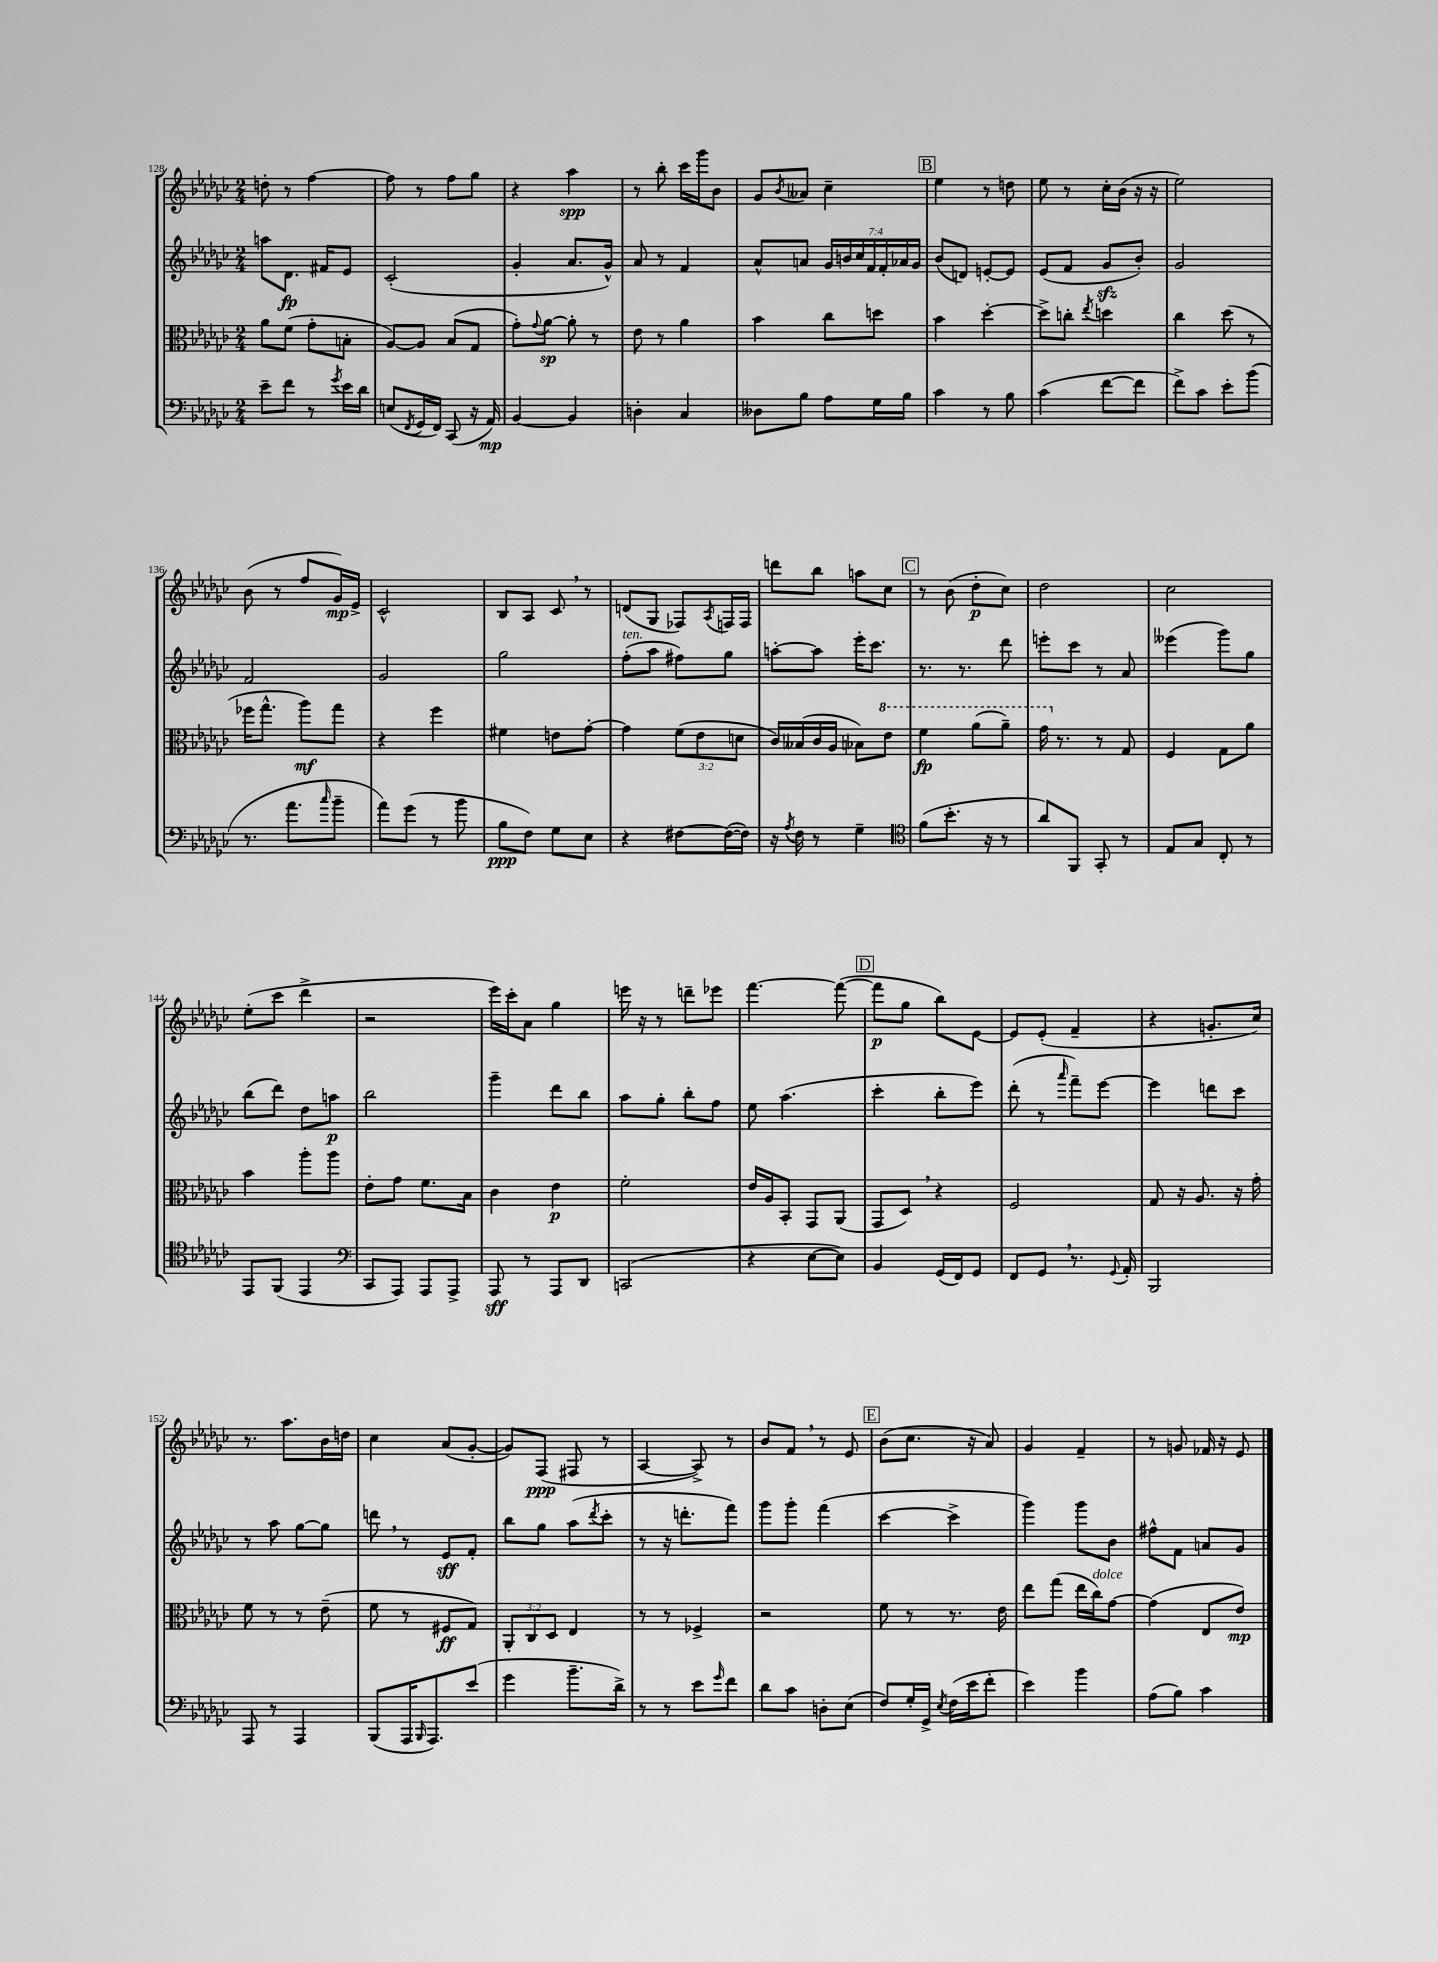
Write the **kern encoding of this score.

**kern	**kern	**kern	**kern
*staff4	*staff3	*staff2	*staff1
*clefF4	*clefC3	*clefG2	*clefG2
*k[b-e-a-d-g-c-]	*k[b-e-a-d-g-c-]	*k[b-e-a-d-g-c-]	*k[b-e-a-d-g-c-]
*M2/4	*M2/4	*M2/4	*M2/4
8e-~	8a-	8aa	8dd'
8f	(8f	8.d-	8r
8r	8g-'	.	[4ff
.	.	16f#	.
8qg-	.	.	.
16e-	8B'	8e-	.
16d-	.	.	.
=	=	=	=
(8E	[8A-)	(2c-'	8ff]
8qFF	.	.	.
16GG-	8A-]	.	8r
16FF)	.	.	.
(8CC-	(8B-	.	8ff
16r	8G-	.	8gg-
16AA-)	.	.	.
=	=	=	=
[4BB-	8g-')	4g-'	4r
.	8qqg-	.	.
.	[8a-	.	.
4BB-]	8a-']	8.a-	4aa-
.	8r	.	.
.	.	16g-^^)	.
=	=	=	=
4D'	8e-	8a-	8r
.	8r	8r	8bb-'
4C-	4a-	4f	16ccc-
.	.	.	16ggg-
.	.	.	8b-
=	=	=	=
8D--	4b-	8a-^^	8g-
.	.	.	8qb-
8B-	.	8a	8a--
8A-	8cc-	28g-	4cc-~
.	.	28b	.
.	.	28cc-	.
.	.	28f	.
16G-	8dd	.	.
.	.	28f'	.
.	.	28a-	.
16B-	.	.	.
.	.	28g-	.
=	=	=	=
4c-	4b-	(8b-	4ee-
.	.	8d)	.
8r	[4dd-'	[8e'	8r
8B-	.	8e]	8dd
=	=	=	=
(4c-	8dd-^]	(8e-	8ee-
.	8cc'	8f	8r
.	8qee-	.	.
[8f	4dd	8g-	16cc-'
.	.	.	(16b-
8f]	.	8b-')	16r
.	.	.	16r
=	=	=	=
8f^)	4cc-	2g-	2ee-)
8c-	.	.	.
8e-'	(8dd-	.	.
(8b-	8r	.	.
=	=	=	=
8.r	16ff-	2f	(8b-
.	8.gg-^^	.	.
.	.	.	8r
8.a-	.	.	.
.	8aa-)	.	8ff
16qqcc-	.	.	.
8b-~	8gg-	.	16g-)
.	.	.	16e-^
=	=	=	=
8a-)	4r	2g-	2c-^^
(8g-	.	.	.
8r	4ff	.	.
8b-	.	.	.
=	=	=	=
8B-	4f#	2gg-	8B-
8F)	.	.	8A-
8G-	8e	.	8c-
8E-	[8g-'	.	8r
=	=	=	=
4r	4g-]	(8ff'	(8d
.	.	8aa-	8G-
[8F#	(12f	8ff#)	8F-)
.	12e-	.	.
.	.	.	8qA-
(16F#_	.	8gg-	16F
.	12d	.	.
16F#])	.	.	16F
=	=	=	=
16r	16c-)	[8aa'	8ddd
8qA-	.	.	.
16F	(16B--	.	.
8r	16c-	8aa]	8bb-
.	16A-	.	.
4G-~	8B-)	16eee-'	8aa
.	.	8.ccc-	.
.	8ee-	.	8cc-
=	=	=	=
*clefC4	*	*	*
(8f	4ff	8.r	8r
8.b-'	.	.	(8b-
.	.	8.r	.
.	(8aa-	.	8dd-'
16r	.	.	.
8r	8aa-~)	8ddd-	8cc-)
=	=	=	=
8a-)	16gg-	8eee'	2dd-
.	8.r	.	.
8FF	.	8ccc-	.
8GG-'	8r	8r	.
8r	8G-	8a-	.
=	=	=	=
8E-	4F	(4eee--	2cc-
8G-	.	.	.
8C-'	8G-	8ggg-)	.
8r	8a-	8gg-	.
=	=	=	=
8EE-	4b-	(8bb-	(8ee-'
(8FF	.	8ddd-)	8ccc-
4EE-	8aa-'	8dd-	4ddd-^
.	8aa-	8aa	.
=	=	=	=
*clefF4	*	*	*
8CC-	8e-'	2bb-	2r
8AAA-)	8g-	.	.
8AAA-	8.f	.	.
8AAA-^	.	.	.
.	16B-	.	.
=	=	=	=
8AAA-	4c-	4ggg-~	16eee-)
.	.	.	16ccc-'
8r	.	.	8a-
8AAA-	4e-	8ddd-	4gg-
8DD-	.	8bb-	.
=	=	=	=
(2CC	2f'	8aa-	16eee
.	.	.	16r
.	.	8gg-'	8r
.	.	8bb-'	8ddd~
.	.	8ff	8eee-
=	=	=	=
4r	16e-	8ee-	[4.fff
.	16A-	.	.
.	8BB-'	(4.aa-	.
[8E-	8GG-	.	.
8E-])	(8AA-	.	(8fff_
=	=	=	=
4BB-	8GG-	4ccc-'	8fff]
.	8D-)	.	8gg-
(16GG-	4r	8bb-'	8bb-)
16FF)	.	.	.
8GG-	.	8eee-)	[8e-
=	=	=	=
8FF	2F	(8ddd-'	8e-]
8GG-	.	8r	(8e-'
.	.	16qqaaa-	.
8.r	.	8fff~)	4f~
.	.	[8eee-	.
8qqGG-	.	.	.
16AA-'	.	.	.
=	=	=	=
2BBB-	8G-	4eee-]	4r
.	16r	.	.
.	8.A-	.	.
.	.	8ddd	8.g'
.	16r	8ccc-	.
.	16g-'	.	16cc-)
=	=	=	=
8AAA-	8f	8r	8.r
8r	8r	8aa-	.
.	.	.	8.aa-
4AAA-	8r	[8gg-	.
.	(8e-~	8gg-]	16b-
.	.	.	16dd
=	=	=	=
(8BBB-	8f	8ddd	4cc-
16AAA-	8r	8r	.
16qqBBB-	.	.	.
8.AAA-)	.	.	.
.	8F#	8e-	(8a-
(8e-	8G-)	8f'	[8g-'
=	=	=	=
4g-	12AA-'	8bb-	8g-])
.	12C-	.	.
.	.	8gg-	(8F
.	12D-	.	.
8.b-~	4E-	(8aa-	8F#
.	.	8qddd-	.
.	.	8ccc-'	8r
16d-^)	.	.	.
=	=	=	=
8r	8r	8r	[4A-
8r	8r	16r	.
.	.	8.ddd'	.
8e-	4F-^	.	8A-^])
16qqg-	.	.	.
8f	.	8fff)	8r
=	=	=	=
8d-	2r	8ggg-	8b-
8c-	.	8ggg-'	8f
8D'	.	(4fff	8r
(8E-	.	.	8e-
=	=	=	=
8F)	8f	[4ccc-	(8b-
16G-'	8r	.	8.cc-
16GG-^	.	.	.
8qE-	.	.	.
(16F	8.r	4ccc-^]	.
16e-	.	.	16r
8f'	.	.	8a-)
.	16e-	.	.
=	=	=	=
4e-)	8ee-	4ggg-)	4g-
.	(8gg-	.	.
4b-	16ee-	8ggg-	4f~
.	16cc-)	.	.
.	[8g-	8b-	.
=	=	=	=
(8A-	(4g-]	8ff#^^	8r
8B-)	.	8f	8g
4c-	8E-	8a	16f-
.	.	.	16r
.	8e-)	8g-	8e-
==	==	==	==
*-	*-	*-	*-
